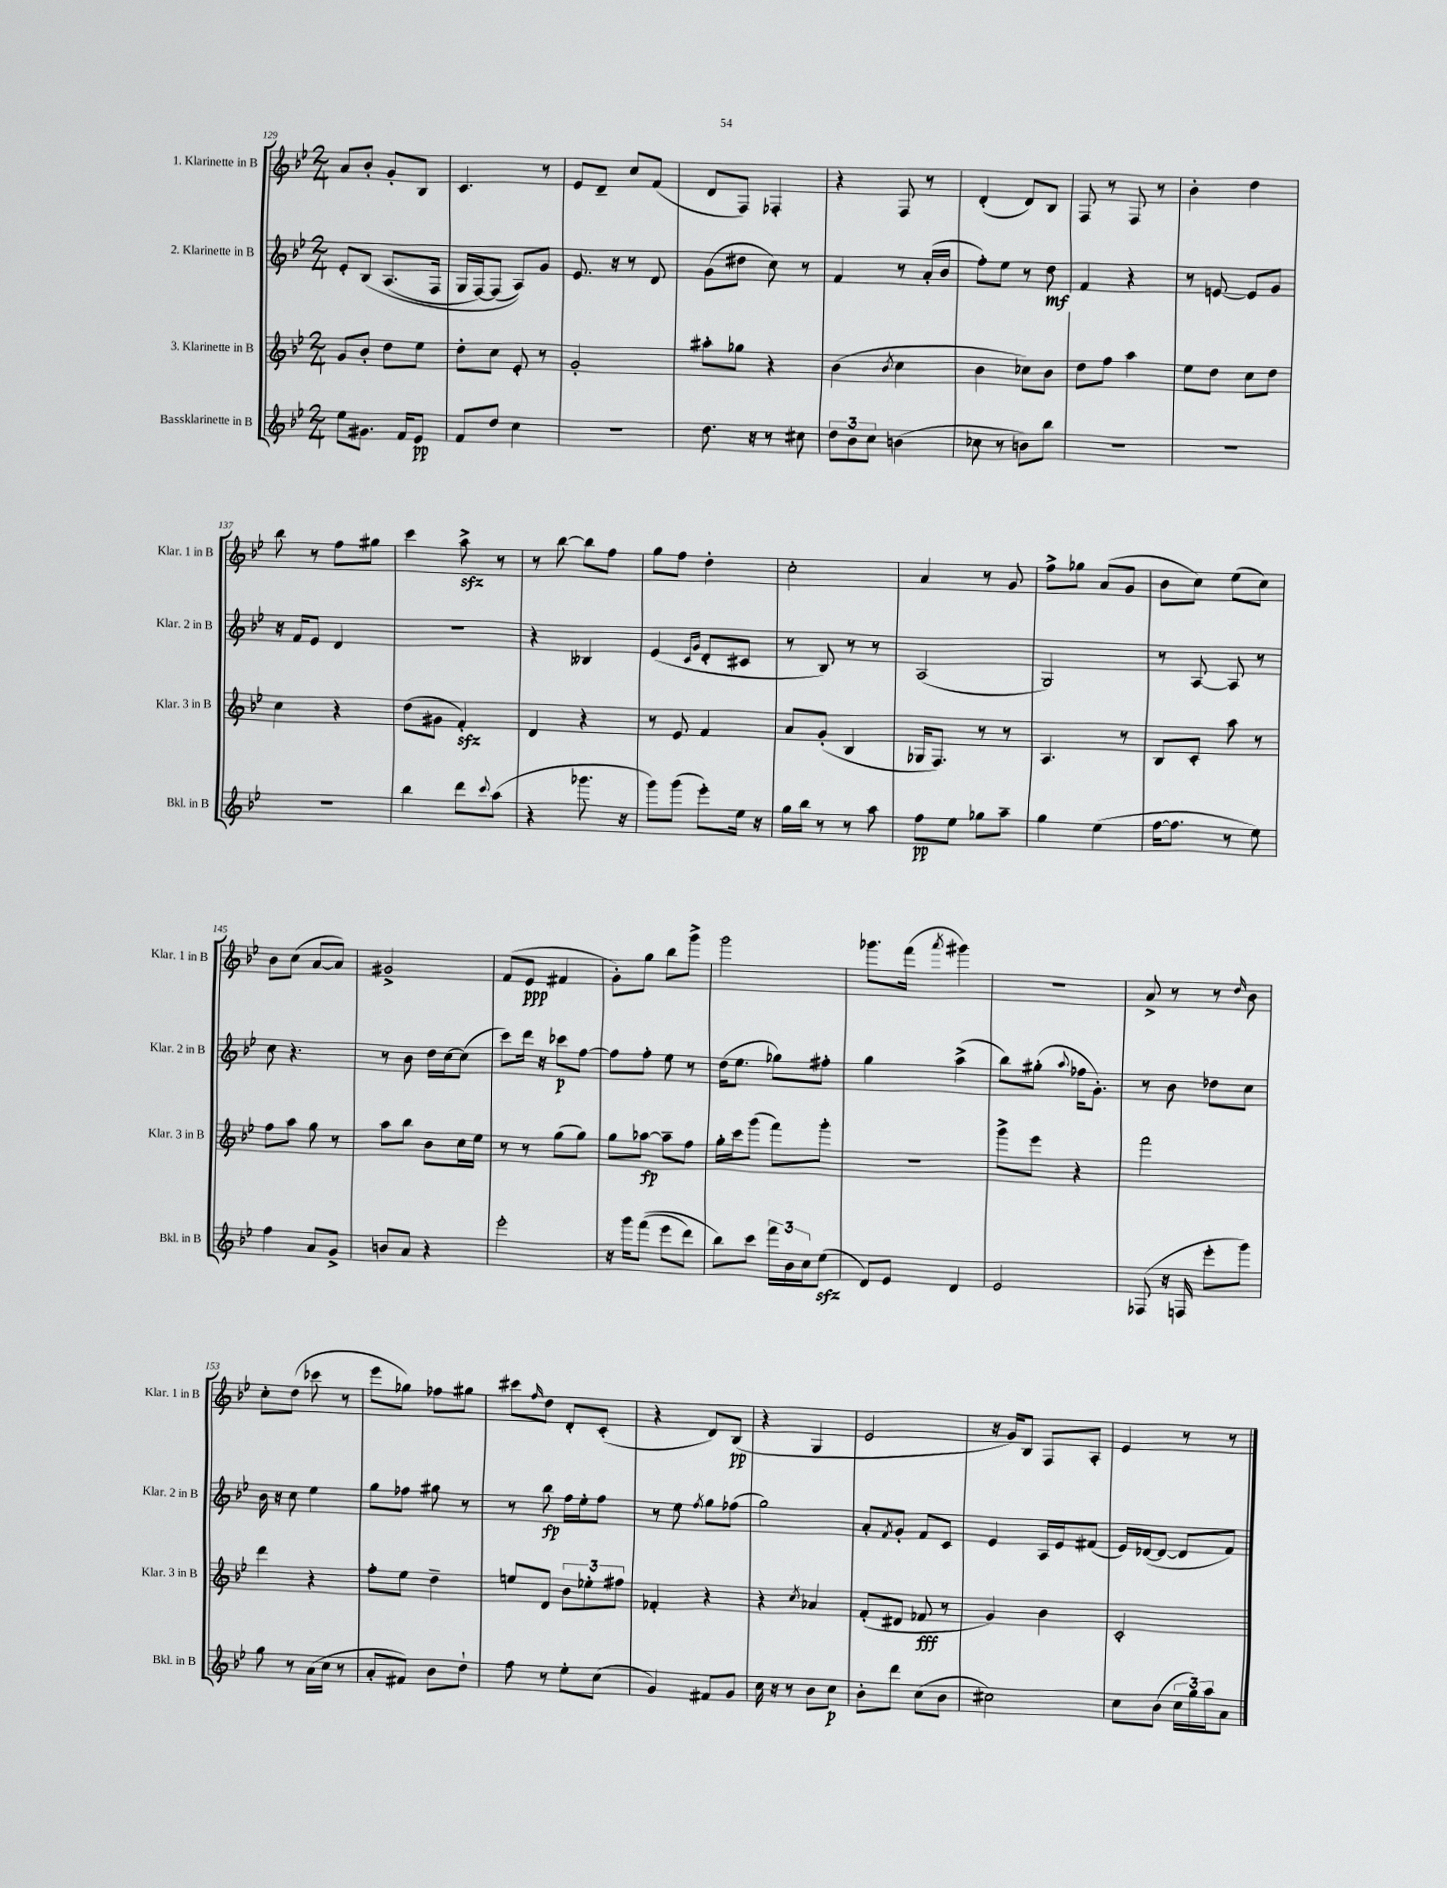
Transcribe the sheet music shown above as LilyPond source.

<<
\new StaffGroup <<
\new Staff = "s0" \with { instrumentName = "1. Klarinette in B" shortInstrumentName = "Klar. 1 in B" } {
    \clef treble \key bes \major \numericTimeSignature \time 2/4
    a'8 bes'8-. g'8-. bes8 |
    c'4. r8 |
    ees'8 d'8-- c''8 f'8( |
    d'8 f8) fes4-. |
    r4 f8 r8 |
    d'4-.( d'8) bes8 |
    f8 r8 f8 r8 |
    bes'4-. d''4 |
    bes''8 r8 f''8 gis''8 |
    c'''4 a''8->\sfz r8 |
    r8 bes''8~ bes''8 f''8 |
    g''8 f''8 d''4-. |
    c''2-. |
    a'4 r8 g'8 |
    f''8-> ges''8 a'8( g'8 |
    bes'8 c''8) ees''8( c''8) |
    bes'8 c''8( a'8~ a'8) |
    gis'2-> |
    f'8( ees'8\ppp fis'4 |
    g'8-.) g''8 bes''8 g'''8-> |
    g'''2 |
    ges'''8. f'''16( \acciaccatura { a'''8 } gis'''4) |
    R2 |
    a'8-> r8 r8 \grace { d''16 } bes'8 |
    c''8-. d''8( ces'''8 r8 |
    ees'''8 ges''8) fes''8 gis''8 |
    cis'''8 \grace { f''16 } d''8 d'8-. c'8-.( |
    r4 d'8) bes8\pp( |
    r4 g4 |
    ees'2 |
    r16 g'16) bes8 f8 a8-. |
    ees'4 r8 r8 \bar "|." |
}
\new Staff = "s1" \with { instrumentName = "2. Klarinette in B" shortInstrumentName = "Klar. 2 in B" } {
    \clef treble \key bes \major \numericTimeSignature \time 2/4
    ees'8-. bes8\( a8.( f16 |
    g16 f16~) f8( a8)\) g'8 |
    ees'8. r16 r8 d'8 |
    g'8( dis''8 c''8) r8 |
    f'4 r8 a'16-.( bes'16 |
    f''8-.) ees''8 r8 d''8\mf |
    f'4 r4 |
    r8 e'8~ e'8 g'8 |
    r16 f'16 ees'8 d'4 |
    r2 |
    r4 beses4 |
    ees'4( \grace { c'16 g'16 } d'8-. cis'8 |
    r8 bes8) r8 r8 |
    a2( |
    g2) |
    r8 a8~ a8 r8 |
    c''8 r4. |
    r8 bes'8 d''16 c''16~ c''8( |
    c'''8) d'''16 r16 ces'''8\p f''8~ |
    f''8 f''8-. ees''8 r8 |
    d''16( ees''8. ges''8) fis''8-. |
    g''4 a''4->( |
    bes''8) gis''8-.( \appoggiatura { a''8 } fes''16 g'8.-.) |
    r8 bes'8 des''8 c''8 |
    bes'16 r16 c''8 ees''4 |
    g''8 fes''8 gis''8 r8 |
    r8 bes''8\fp f''16 ees''16-. f''8 |
    r8 ees''8 \acciaccatura { f''8 } g''8 fes''8( |
    g''2) |
    a'8-. \acciaccatura { f'8 } g'8-. f'8 c'8 |
    ees'4 a16 ees'16 fis'8( |
    ees'16) des'16~( des'8~ des'8 f'8) \bar "|." |
}
\new Staff = "s2" \with { instrumentName = "3. Klarinette in B" shortInstrumentName = "Klar. 3 in B" } {
    \clef treble \key bes \major \numericTimeSignature \time 2/4
    g'8 bes'8-. d''8 ees''8 |
    d''8-. c''8 ees'8-. r8 |
    g'2-. |
    ais''8-. ges''8 r4 |
    bes'4( \acciaccatura { bes'8 } c''4 |
    bes'4 ces''8) bes'8 |
    d''8 f''8 a''4 |
    ees''8 d''8 c''8 d''8 |
    c''4 r4 |
    d''8( gis'8 f'4-.\sfz) |
    d'4 r4 |
    r8 ees'8 f'4 |
    a'8 g'8-.( bes4 |
    ges16 f8.) r8 r8 |
    a4. r8 |
    bes8 c'8-. a''8 r8 |
    f''8 a''8 g''8 r8 |
    a''8 bes''8 bes'8 c''16 ees''16 |
    r8 r8 g''8( g''8) |
    g''8 aes''8~\fp aes''8-- f''8 |
    g''16-. c'''16 g'''8( f'''8) g'''8-. |
    r2 |
    g'''8-> ees'''8 r4 |
    f'''2 |
    d'''4 r4 |
    f''8-. ees''8 d''4-- |
    e''8 d'8 \tuplet 3/2 { bes'8 ees''8-. fis''8 } |
    fes'4-. r4 |
    r4 \acciaccatura { c''8 } aes'4 |
    f'8-.( dis'8 fes'8\fff r8 |
    g'4) bes'4 |
    c'2-. \bar "|." |
}
\new Staff = "s3" \with { instrumentName = "Bassklarinette in B" shortInstrumentName = "Bkl. in B" } {
    \clef treble \key bes \major \numericTimeSignature \time 2/4
    ees''8 gis'8. f'16 ees'8\pp |
    f'8 d''8 c''4 |
    r2 |
    d''8. r16 r8 cis''8 |
    \tuplet 3/2 { d''8 bes'8 c''8 } b'4( |
    ces''8 r8 b'8) bes''8 |
    R2 |
    R2 |
    R2 |
    bes''4 d'''8 \appoggiatura { c'''8 } a''8( |
    r4 ges'''8. r16 |
    g'''8) g'''8( ees'''8-.) ees''16 r16 |
    g''16 bes''16 r8 r8 a''8 |
    f''8\pp ees''8 ges''8 a''8-- |
    g''4 ees''4( |
    f''16~ f''8. r8 ees''8) |
    f''4 a'8 g'8-> |
    b'8 a'8 r4 |
    ees'''2-. |
    r16 g'''16 f'''8(\( ees'''8 d'''8) |
    bes''8\) c'''8 \tuplet 3/2 { f'''16 bes'16 c''16 } ees''8\sfz( |
    d'8) ees'8 d'4 |
    ees'2 |
    fes8( r16 f16 ees'''8-. g'''8) |
    g''8 r8 a'16( c''16 r8 |
    a'8-. fis'8) bes'8 d''8-! |
    f''8 r8 ees''8-. c''8( |
    g'4) fis'8 g'8 |
    c''16 r16 r8 bes'8 c''8\p |
    bes'8-. d'''8 c''8( bes'8 |
    cis''2) |
    c''8 bes'8( \tuplet 3/2 { c''16 g''16) a''16 } a'8 \bar "|." |
}
>>
>>
\layout { \context { \Score currentBarNumber = #129 } }
